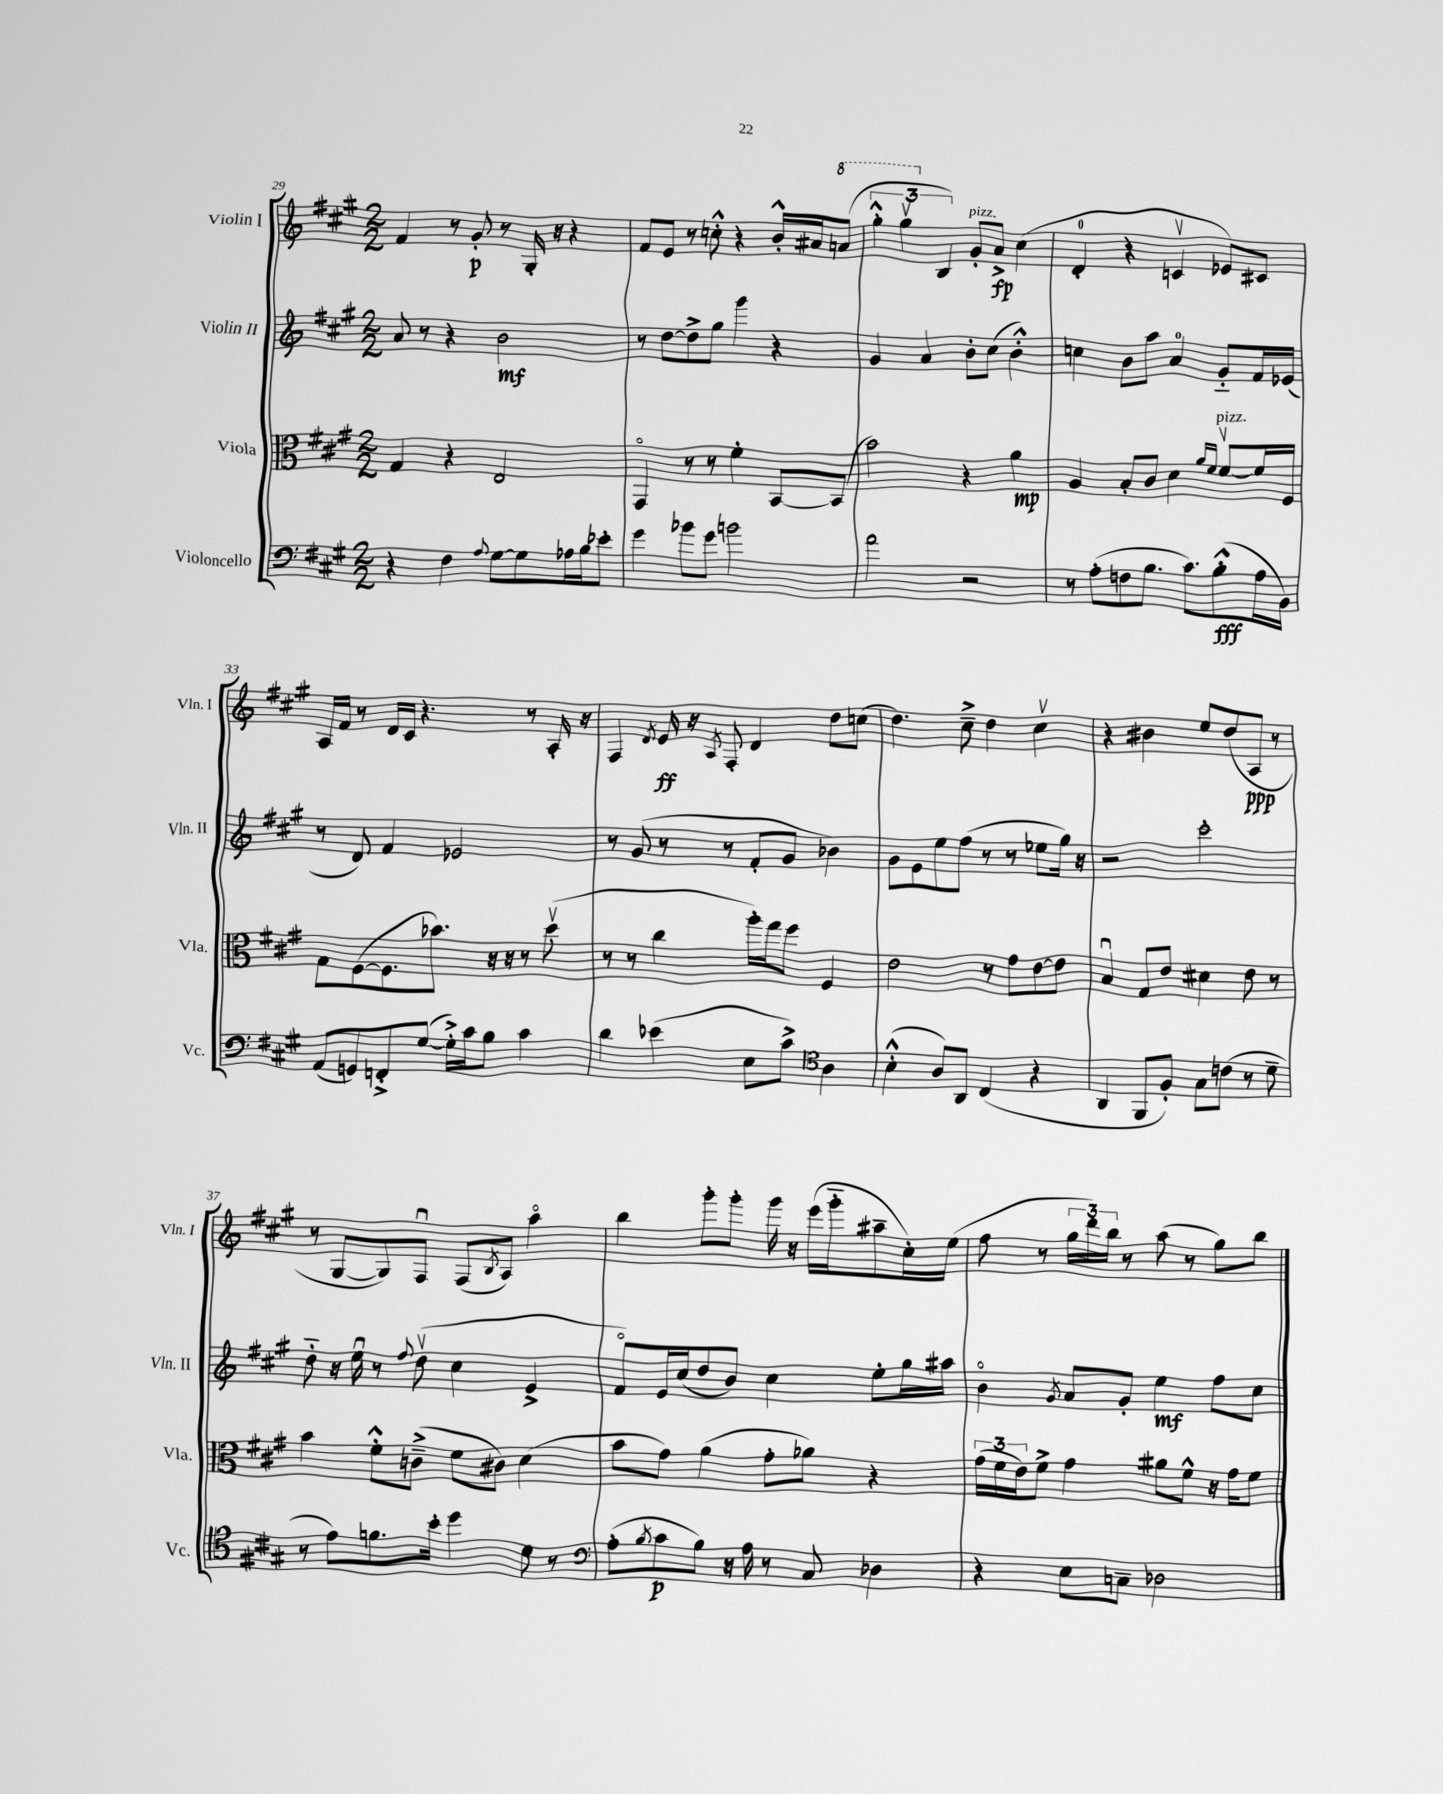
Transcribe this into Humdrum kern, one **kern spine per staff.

**kern	**kern	**kern	**kern
*staff4	*staff3	*staff2	*staff1
*clefF4	*clefC3	*clefG2	*clefG2
*k[f#c#g#]	*k[f#c#g#]	*k[f#c#g#]	*k[f#c#g#]
*M2/2	*M2/2	*M2/2	*M2/2
4r	4G#	8a	4f#
.	.	8r	.
4F#	4r	4r	8r
.	.	.	8g#'
8qqA	.	.	.
[8G#	2E	2b	8r
8G#]	.	.	16G#'
.	.	.	16r
16A-	.	.	4r
16B	.	.	.
8e-'	.	.	.
=	=	=	=
4g#	4GG#o	8r	8f#
.	.	[8dd	8e
8b-	8r	8dd^]	8r
8g#	8r	8gg#	8cc'^^
2b	4f#'	4ggg#	4r
.	[8BB	4r	16b'^^
.	.	.	16a#
.	(8BB]	.	(8aa
=	=	=	=
2a	2b)	4g#	6ggg#'^^
.	.	.	6ggg#v
.	.	4a	.
.	.	.	6B)
2r	4r	8b'	8g#'
.	.	(8cc#	8a^
.	4a	4b'^^)	(4cc#
=	=	=	=
8r	4A	4cc	4d'
(8A'	.	.	.
8F	8B'	8b	4r
8.B	8c#	8aa	.
.	4d	4a	4cv
8.c#)	.	.	.
.	16qqa	.	.
.	16qqf#	.	.
(8B'^^	[8f#v	8g#'~	8e-)
16A	16f#]	16f#	8c#
16BB)	16F#	(16e-	.
=	=	=	=
(8AA	8G#	8r	16A
.	.	.	16f#
8GG)	([8F#	8d)	8r
8FF'^	8.F#]	4f#	16d
.	.	.	16c#
([8G#	.	.	4.r
.	8.b-)	.	.
16G#'^])	.	2e-	.
16c#	.	.	.
8B	16r	.	.
.	16r	.	.
4c#	8r	.	8r
.	(8ddv	.	16A'
.	.	.	16r
=	=	=	=
4d	8r	8r	4F#
.	8r	(8g#	.
.	.	.	8qd
(4e-	4cc#	8r	16e
.	.	.	16r
.	.	.	8qA
.	.	8r	8F#'
8E	16aa')	8f#'	4d
.	16gg#	.	.
8c#^)	8ff#	8g#	.
*clefC4	*	*	*
4A	4F#	4b-)	8dd
.	.	.	(8cc
=	=	=	=
(4B'^^	2e	8g#	4.dd)
.	.	8e	.
8A)	.	8ee	.
8AA	.	(8ff#	8cc#~^
(4C#	8r	8r	4dd
.	8g#	8r	.
4r	[8e	8ee-	4cc#v
.	8e]	16gg#)	.
.	.	16r	.
=	=	=	=
4AA	4Bu	2r	4r
8FF#	8G#	.	4b#
8F#')	8e	.	.
8G#	4d#	2ccc#'	8ee
(8c	.	.	(8dd
8r	8e	.	8A
8d~	8r	.	8r
=	=	=	=
8r	4b	8dd'~	8r
8e)	.	16r	[8G#
.	.	16eeu	.
8.f	8f#'^^	8r	8G#])
.	.	8qqff#	.
.	(8c~^	(8ddv	8F#u
16b'	.	.	.
4dd	8f#	4cc#	(8F#
.	.	.	8qB
.	8c#)	.	8A)
8d	(4d	4e^	4aao
8r	.	.	.
=	=	=	=
*clefF4	*	*	*
(8A'	8b	8f#o)	4bb
8qB	.	.	.
8c#	8g#)	16e	.
.	.	(16cc#	.
8B)	(4a	8dd	8ggg#'
16r	.	8b)	8ggg#'
16A	.	.	.
8r	8g#'	4cc#	16ggg#
.	.	.	16r
8C#	8a-)	.	(16eee
.	.	.	16ggg#'~
4D-	4r	8ee'	8aa#~
.	.	16gg#	16cc#')
.	.	16aa#	(16ee
=	=	=	=
4r	(24g#	4bo	8ff#
.	24f#	.	.
.	24e)	.	.
.	8f#^	.	8r
.	.	8qg#	.
8E	4g#	8a	24gg#
.	.	.	24ddd)
.	.	.	24bb
8C~	.	8g#'	8r
2D-	8a#	4ee	(8aa
.	8f#^^	.	8r
.	16r	8ff#	8gg#)
.	16g#	.	.
.	8f#	8cc#	8bb
==	==	==	==
*-	*-	*-	*-
